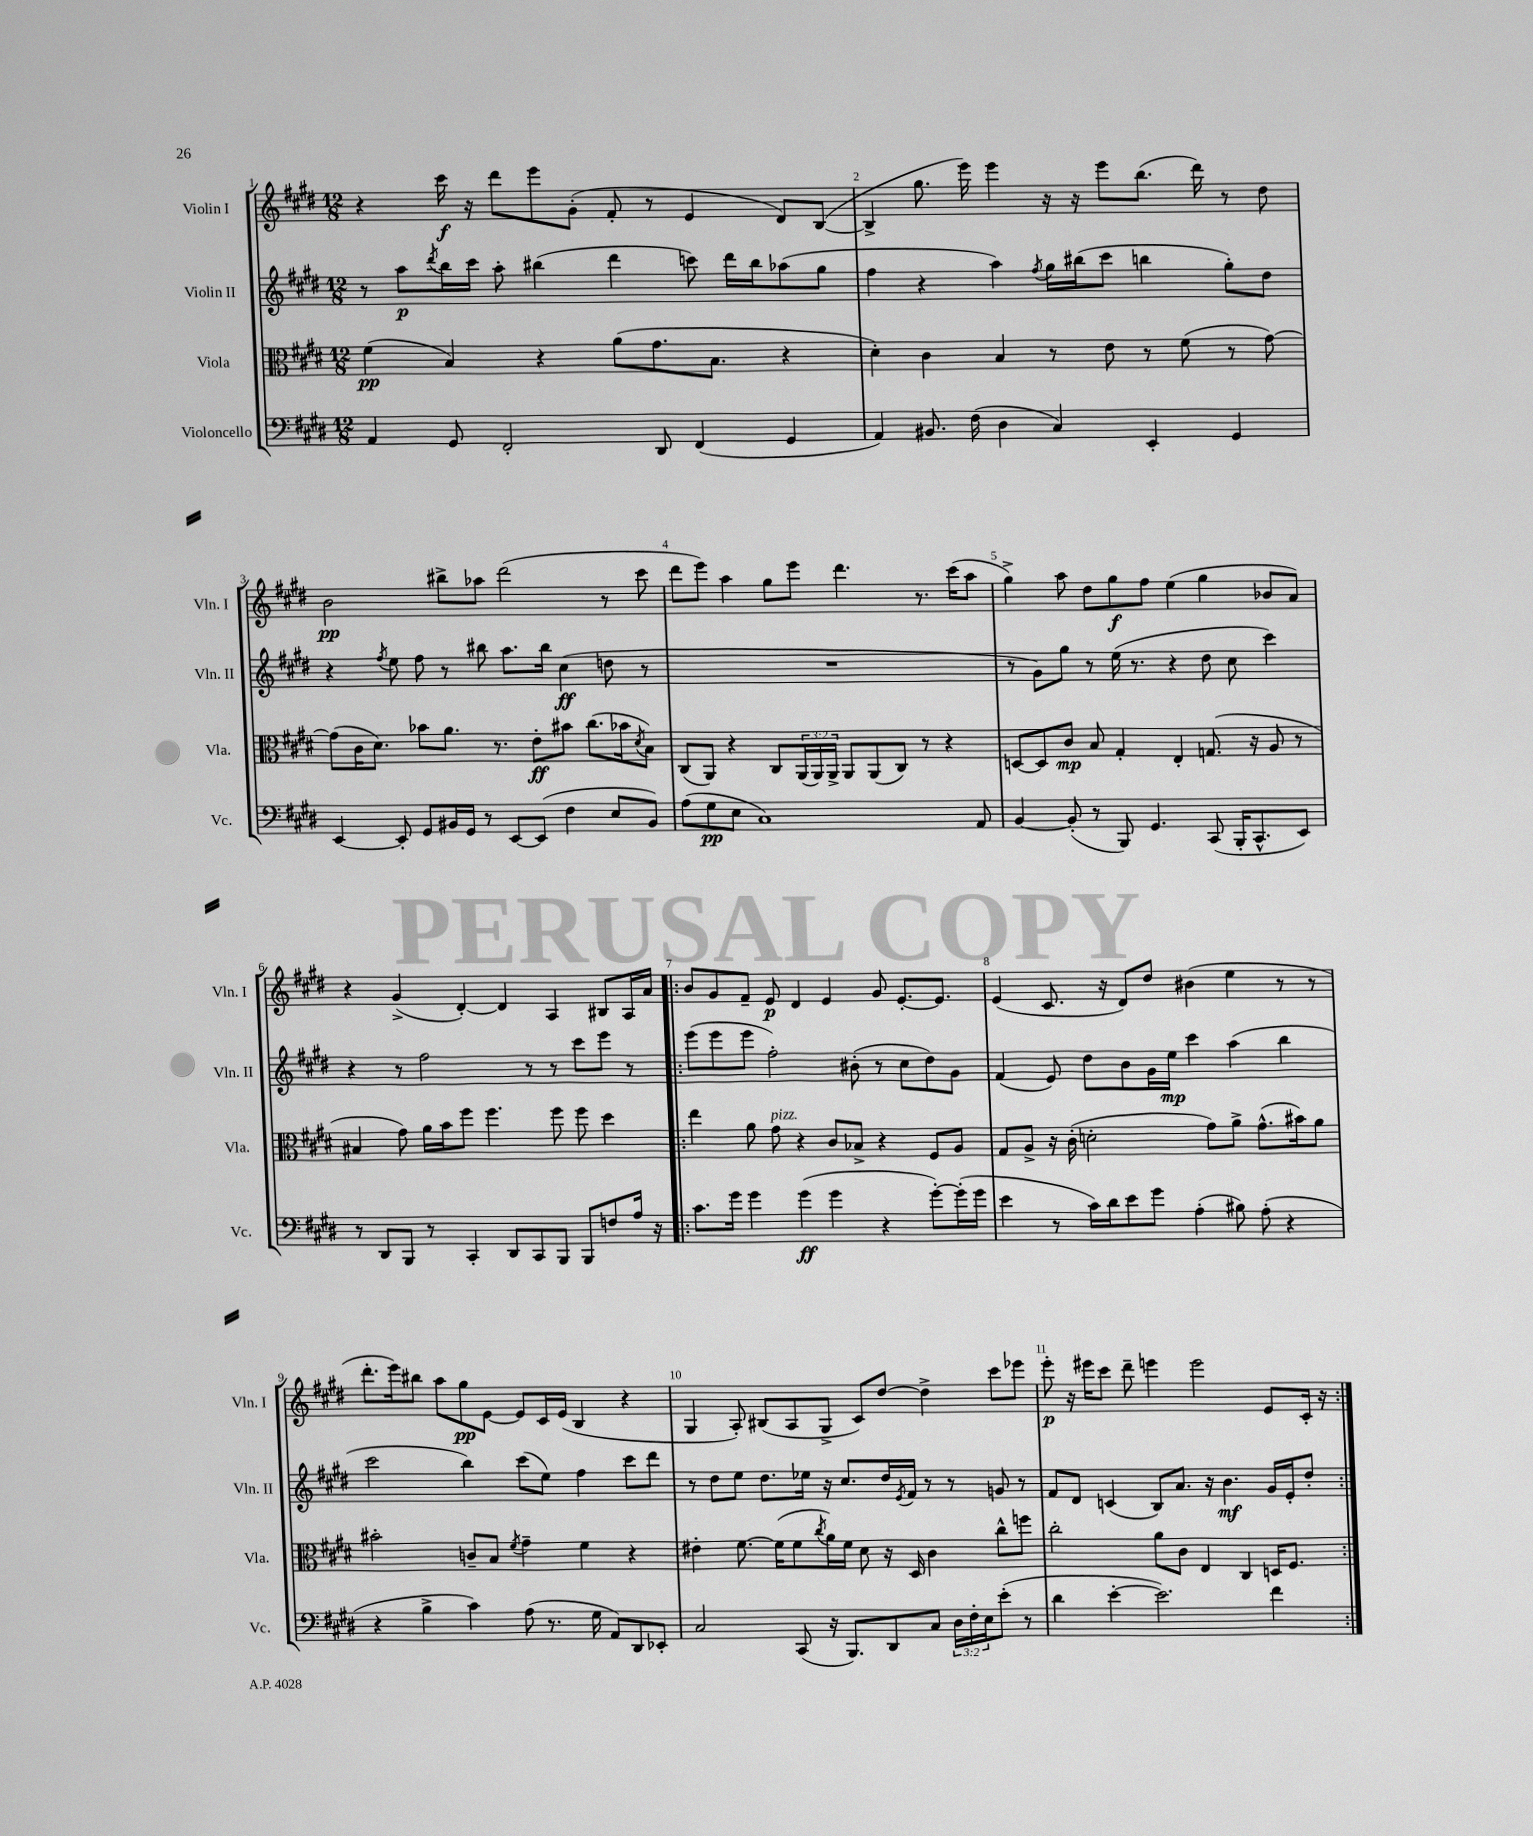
<<
\new StaffGroup <<
\new Staff = "s0" \with { instrumentName = "Violin I" shortInstrumentName = "Vln. I" } {
    \clef treble \key e \major \numericTimeSignature \time 12/8
    r4 cis'''16\f r16 dis'''8 e'''8 gis'8-.( fis'8-. r8 e'4 dis'8) b8~( |
    b4-> gis''8. e'''16) e'''4 r16 r16 e'''8 b''8.( dis'''16) r8 dis''8 |
    b'2\pp bis''8-> aes''8 dis'''2( r8 cis'''8 |
    dis'''8 e'''8) a''4 gis''8 e'''8 dis'''4. r8. cis'''16( a''8 |
    gis''4->) a''8 dis''8 gis''8\f fis''8 e''4( gis''4 bes'8 a'8) |
    r4 gis'4->( dis'4~-.) dis'4 a4 bis8 a16 a'16 |
    \repeat volta 2 { b'8 gis'8 fis'8-- e'8\p dis'4 e'4 gis'8 e'8.~-. e'8. |
    e'4( cis'8. r16 dis'8) dis''8 bis'4( e''4 r8 r8 |
    dis'''8.-. e'''16) bis''8 a''8 gis''8\pp e'8~ e'8 cis'16 e'16( b4 r4 |
    gis4 a8-.) bis8( a8 gis8-> cis'8) dis''8~ dis''4-> cis'''8 ees'''8 |
    e'''8-.\p r16 eis'''16 cis'''8 dis'''8-- e'''4 e'''2 e'8 cis'16-. r16 | }
}
\new Staff = "s1" \with { instrumentName = "Violin II" shortInstrumentName = "Vln. II" } {
    \clef treble \key e \major \numericTimeSignature \time 12/8
    r8 a''8\p \acciaccatura { dis'''8 } b''16 cis'''16 a''8-. bis''4( dis'''4 c'''8) dis'''16 bis''16 aes''8( gis''8 |
    fis''4 r4 a''4) \acciaccatura { fis''8 } gis''16 bis''16( cis'''8 b''4 gis''8-.) dis''8 |
    r4 \acciaccatura { fis''8 } e''8 fis''8 r8 bis''8 a''8. bis''16 cis''4\ff( d''8 r8 |
    R1. |
    r8 gis'8) gis''8 r8 e''16( r8. r4 dis''8 cis''8 cis'''4) |
    r4 r8 fis''2 r8 r8 cis'''8 e'''8 r8 |
    \repeat volta 2 { e'''8( e'''8 e'''8 fis''2-.) bis'8-.( r8 cis''8 dis''8) gis'8 |
    fis'4( e'8) dis''8 b'8 gis'16 e''16\mp cis'''4 a''4( b''4 |
    cis'''2 b''4) cis'''8( e''8) fis''4 cis'''8 dis'''8 |
    r8 dis''8 e''8 dis''8. ees''16 r16 cis''8. dis''16 \acciaccatura { e'8 } fis'16 r8 r8 g'8 r8 |
    fis'8 dis'8 c'4( b8) a'8. r16 b'4.\mf gis'16 e'16-. dis''8-. | }
}
\new Staff = "s2" \with { instrumentName = "Viola" shortInstrumentName = "Vla." } {
    \clef alto \key e \major \numericTimeSignature \time 12/8 \override Staff.TupletNumber.text = #tuplet-number::calc-fraction-text
    fis'4\pp( b4) r4 a'8( gis'8. b8. r4 |
    dis'4-.) cis'4 b4 r8 e'8 r8 fis'8( r8 gis'8~) |
    gis'8( cis'16 dis'8.) bes'8 a'8. r8. e'8-.\ff bis'8 cis''8.( bes'16 \acciaccatura { dis'8 } b8) |
    cis8( a,8) r4 cis8 \tuplet 3/2 { a,16( a,16) a,16-> } a,8 a,8( cis8) r8 r4 |
    d8~ d8 cis'8\mp b8 gis4-. e4-. g8.( r16 a8 r8 |
    bis4 gis'8) a'16 b'16 fis''8 fis''4. fis''8 fis''8 dis''4 |
    \repeat volta 2 { e''4 a'8 gis'8^\markup { \italic "pizz." } r4 cis'8 bes8-> r4 fis8 a8 |
    gis8 a8-> r16 cis'16-.( d'2-. gis'8) a'8-> gis'8.-^( bis'16) a'8 |
    bis'2-. c'8-- b8 \acciaccatura { fis'8 } gis'4-- fis'4 r4 |
    eis'4-. fis'8.~ fis'16( fis'8 \acciaccatura { cis''8 } a'16) fis'16 dis'8 r16 dis16 cis'4 cis''8-^ f''8 |
    cis''2-. a'8 cis'8 e4 cis4 d16 fis8. | }
}
\new Staff = "s3" \with { instrumentName = "Violoncello" shortInstrumentName = "Vc." } {
    \clef bass \key e \major \numericTimeSignature \time 12/8 \override Staff.TupletNumber.text = #tuplet-number::calc-fraction-text
    a,4 gis,8 fis,2-. dis,8 fis,4( gis,4 |
    a,4) bis,8. fis16( dis4 cis4) e,4-. gis,4 |
    e,4~ e,8-. gis,8 bis,16 gis,16 r8 e,8~ e,8( fis4 e8 bis,8) |
    a8( gis8\pp e8 cis1) a,8 |
    b,4~ b,8-.( r8 b,,8) gis,4. cis,8( b,,16-. cis,8.-^ e,8) |
    r8 dis,8 b,,8 r8 cis,4-. dis,8 cis,8 b,,8 b,,8 f8 a16 r16 |
    \repeat volta 2 { cis'8. gis'16 gis'4 gis'4\ff( gis'4 r4 gis'8~-.) gis'16-.( gis'16 |
    e'4 r8 cis'16) dis'16 e'8 gis'8 a4-.( bis8) a8-.( r4 |
    r4 b4-> cis'4) a8( r8. gis16 a,8) dis,8 ees,8-. |
    cis2 cis,8( r16 b,,8.) dis,8 cis8 \tuplet 3/2 { dis16 fis16-. e16 } e'8-.( r8 |
    dis'4 e'4~-. e'2.) fis'4 | }
}
>>
>>
\layout { \context { \Score \override BarNumber.break-visibility = ##(#f #t #t) barNumberVisibility = #all-bar-numbers-visible } }
